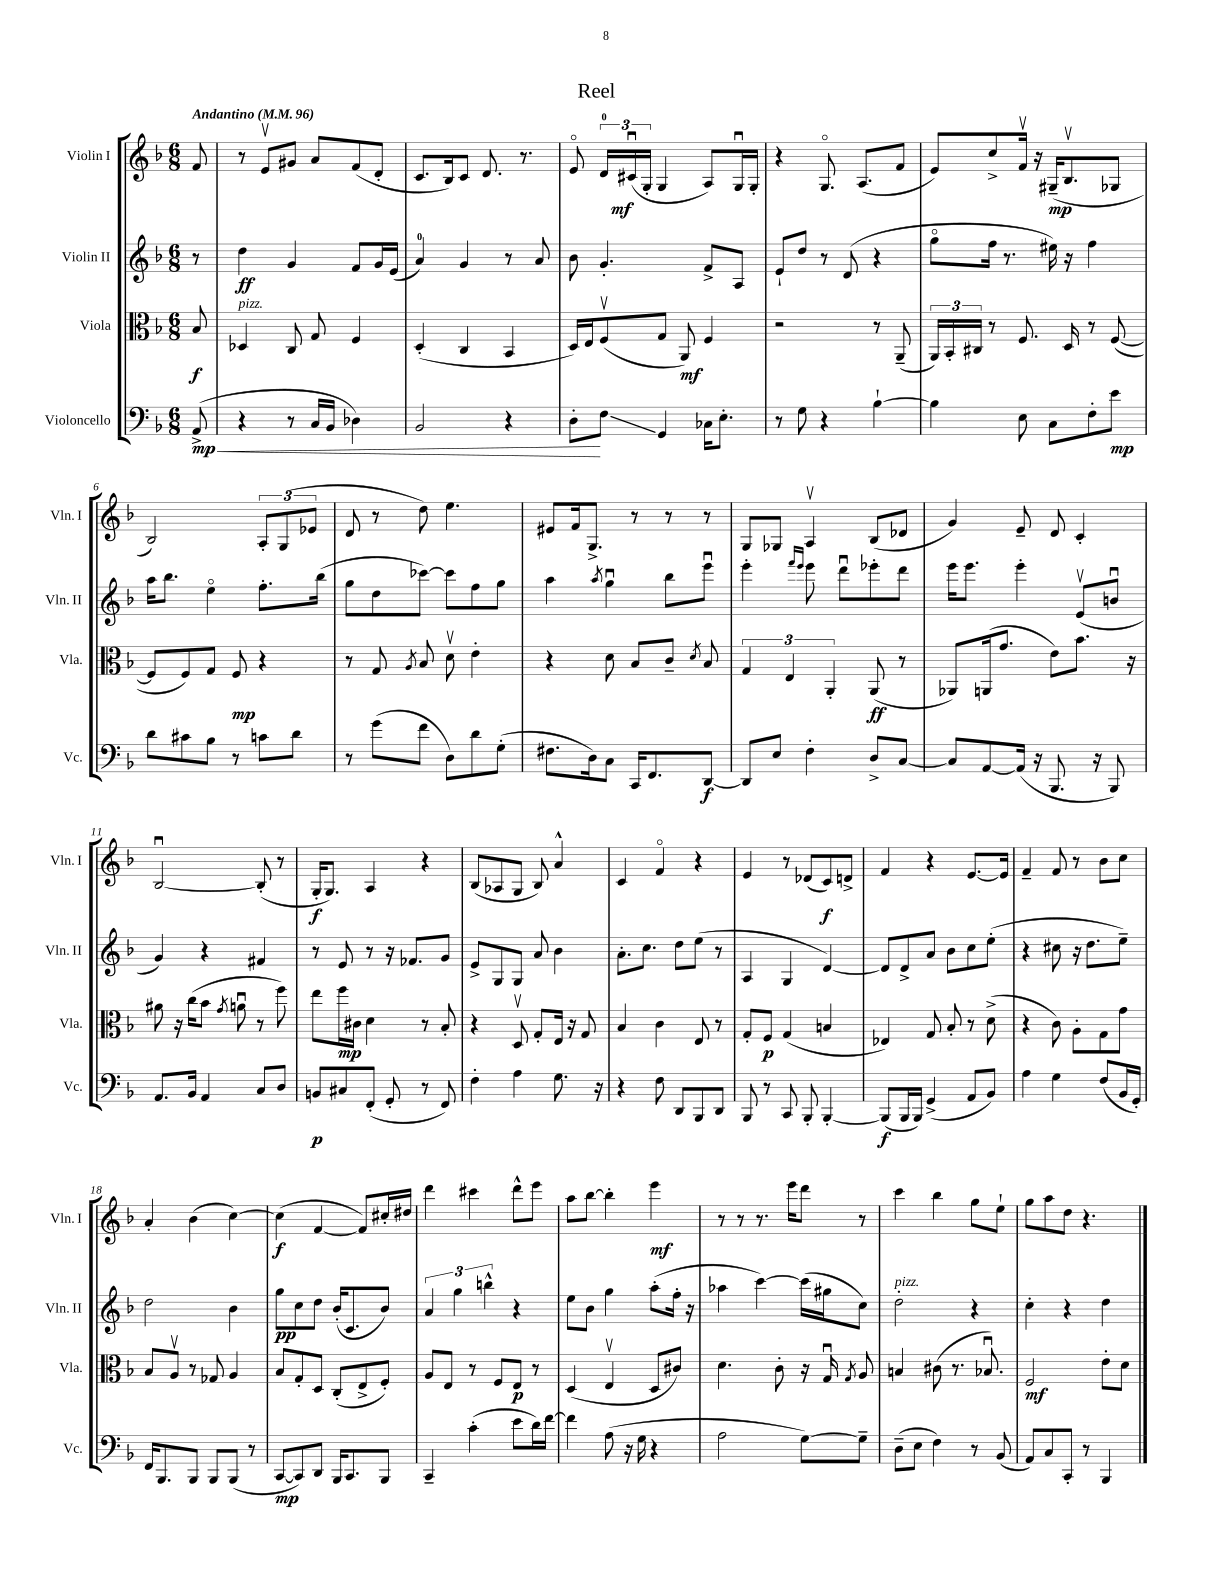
\header { title = "Reel" }
<<
\new StaffGroup <<
\new Staff = "s0" \with { instrumentName = "Violin I" shortInstrumentName = "Vln. I" } {
    \clef treble \key f \major \numericTimeSignature \time 6/8 \partial 8 \tempo "Andantino" 4 = 96
    \autoBeamOff f'8 |
    r8 e'8[\upbow gis'8] a'8[ f'8( d'8]-. |
    c'8.[ bes16) c'8] d'8. r8. |
    e'8\flageolet \tuplet 3/2 { d'16[-0 cis'16\downbow\mf( g16]-. } g4 a8[) g16\downbow g16]-. |
    r4 g8.\flageolet a8.[( f'8] |
    e'8[) c''8-> f'16]\upbow r16 gis16[--\mp( bes8.\upbow ges8] |
    bes2) \tuplet 3/2 { a8[-. g8( ees'8] } |
    d'8 r8 d''8) e''4. |
    eis'8[ f'16 g8.]-> r8 r8 r8 |
    g8[ ges8] a4\upbow bes8[( des'8] |
    g'4) e'8-- d'8 c'4-. |
    bes2~\downbow bes8-.( r8 |
    g16[-.\f g8.]) a4 r4 |
    bes8[( aes8 g8] bes8) a'4-^ |
    c'4 f'4\flageolet r4 |
    e'4 r8 des'8[( c'8\f) d'8]-> |
    f'4 r4 e'8.[~ e'16] |
    f'4-- f'8 r8 bes'8[ c''8] |
    a'4-. bes'4( c''4~) |
    c''4\f( f'4~ f'8[) cis''16-. dis''16] |
    d'''4 cis'''4 d'''8[-^ e'''8] |
    a''8[ bes''8]~ bes''4-. e'''4\mf |
    r8 r8 r8. e'''16[ d'''8] r8 |
    c'''4 bes''4 g''8[ e''8]-! |
    g''8[ a''8 d''8] r4. \bar "|." |
}
\new Staff = "s1" \with { instrumentName = "Violin II" shortInstrumentName = "Vln. II" } {
    \clef treble \key f \major \numericTimeSignature \time 6/8 \partial 8
    \autoBeamOff r8 |
    d''4\ff g'4 f'8[ g'16 e'16]( |
    a'4-0) g'4 r8 a'8 |
    bes'8 g'4.-. f'8[-> a8] |
    e'8[-! d''8] r8 d'8( r4 |
    g''8[\flageolet f''16] r8. eis''16) r16 f''4 |
    a''16[ bes''8.] e''4\flageolet f''8.[-. bes''16]( |
    g''8[ d''8 ces'''8]~) ces'''8[ f''8 g''8] |
    a''4 \acciaccatura { a''8 } g''4\downbow bes''8[ e'''8]\downbow |
    e'''4-. \grace { f'''16[ e'''16] } e'''8 d'''8[\downbow ees'''8-. d'''8] |
    e'''16[ e'''8.] e'''4-. e'8[\upbow( b'8]\downbow |
    g'4) r4 fis'4 |
    r8 e'8 r8 r16 fes'8.[ g'8] |
    e'8[-> g8 g8] a'8 bes'4 |
    a'8.[-. c''8.] d''8[ e''8]( r8 |
    a4 g4 d'4~) |
    d'8[ d'8-> a'8] bes'8[ c''8 e''8]-.( |
    r4 cis''8 r16 d''8.[ e''8]--) |
    d''2 bes'4 |
    g''8[\pp c''8 d''8] bes'16[-.( c'8. bes'8]) |
    \tuplet 3/2 { a'4 g''4 b''4-^ } r4 |
    e''8[ bes'8] g''4 a''8[-.( f''16]-. r16 |
    aes''4 c'''4~) c'''16[( gis''16 c''8]) |
    d''2-.^\markup { \italic "pizz." } r4 |
    c''4-. r4 d''4 \bar "|." |
}
\new Staff = "s2" \with { instrumentName = "Viola" shortInstrumentName = "Vla." } {
    \clef alto \key f \major \numericTimeSignature \time 6/8 \partial 8
    \autoBeamOff bes8\f |
    des4^\markup { \italic "pizz." } c8 g8 f4 |
    d4-.( c4 bes,4 |
    d16[) e16 f8\upbow( g8] a,8\mf) f4 |
    r2 r8 a,8--( |
    \tuplet 3/2 { a,16[) bes,16-. cis16] } r8 f8. d16 r8 f8~( |
    f8[ f8) g8] f8\mp r4 |
    r8 g8 \acciaccatura { a8 } bes8 d'8\upbow e'4-. |
    r4 d'8 bes8[ c'8]-- \acciaccatura { d'8 } bes8 |
    \tuplet 3/2 { g4 e4 a,4-. } a,8\ff( r8 |
    aes,8[) a,16( g'8.] e'8[) bes'8.] r16 |
    ais'8 r16 c''16[( bes'8] \acciaccatura { g'8 } a'8\downbow r8 f''8) |
    e''8[ f''16\mp cis'16] d'4 r8 bes8-. |
    r4 d8\upbow g8[-. e16] r16 g8 |
    bes4 c'4 e8 r8 |
    g8[-. f8]\p g4( b4 |
    ees4) g8 bes8-. r8 d'8->( |
    r4 c'8) a8[-. g8 g'8] |
    bes8[ a8]\upbow r8 ges8 a4 |
    bes8[ g8-. d8] c8[-.( e8-> f8]-.) |
    a8[ e8] r8 f8[ e8]\p r8 |
    d4( e4\upbow d8[ cis'8]) |
    d'4. c'8-. r16 g16\downbow \acciaccatura { g8 } a8 |
    b4 cis'8( r8. bes8.\downbow) |
    f2\mf e'8[-. d'8] \bar "|." |
}
\new Staff = "s3" \with { instrumentName = "Violoncello" shortInstrumentName = "Vc." } {
    \clef bass \key f \major \numericTimeSignature \time 6/8 \partial 8
    \autoBeamOff a,8->\mp\<( |
    r4 r8 c16[ bes,16] des4) |
    bes,2 r4 |
    d8[-.\! f8]\glissando g,4 ces16[ e8.]-. |
    r8 g8 r4 bes4~-! |
    bes4 e8 c8[ f8-. e'8]\mp |
    d'8[ cis'8 bes8] r8 c'8[ d'8] |
    r8 g'8[( f'8] d8[) d'8 g8]-.( |
    fis8.[ d16) c8] c,16[ f,8. d,8]~\f |
    d,8[ e8] f4-. d8[-> c8]~ |
    c8[ a,8~ a,16]( r16 bes,,8. r16 bes,,8) |
    a,8.[ bes,16] a,4 c8[ d8] |
    b,8[\p cis8 f,8]-.( g,8-. r8 f,8) |
    f4-. a4 g8. r16 |
    r4 f8 d,8[ bes,,8 d,8] |
    bes,,8 r8 c,8 bes,,8-. bes,,4~-. |
    bes,,8[\f( bes,,16 bes,,16]) g,4->( a,8[ bes,8]) |
    a4 g4 f8[( bes,16 g,16]-.) |
    f,16[ bes,,8. bes,,8] bes,,8[ bes,,8]( r8 |
    c,8[~\mp c,8) d,8] bes,,16[ c,8. bes,,8] |
    c,4-- c'4-.( e'8[ d'16) f'16]~ |
    f'4 a8( r16 g16 r4 |
    a2 g8[~) g8]-- |
    d8[--( e8] f4) r8 bes,8( |
    a,8[) c8 c,8]-. r8 bes,,4 \bar "|." |
}
>>
>>
